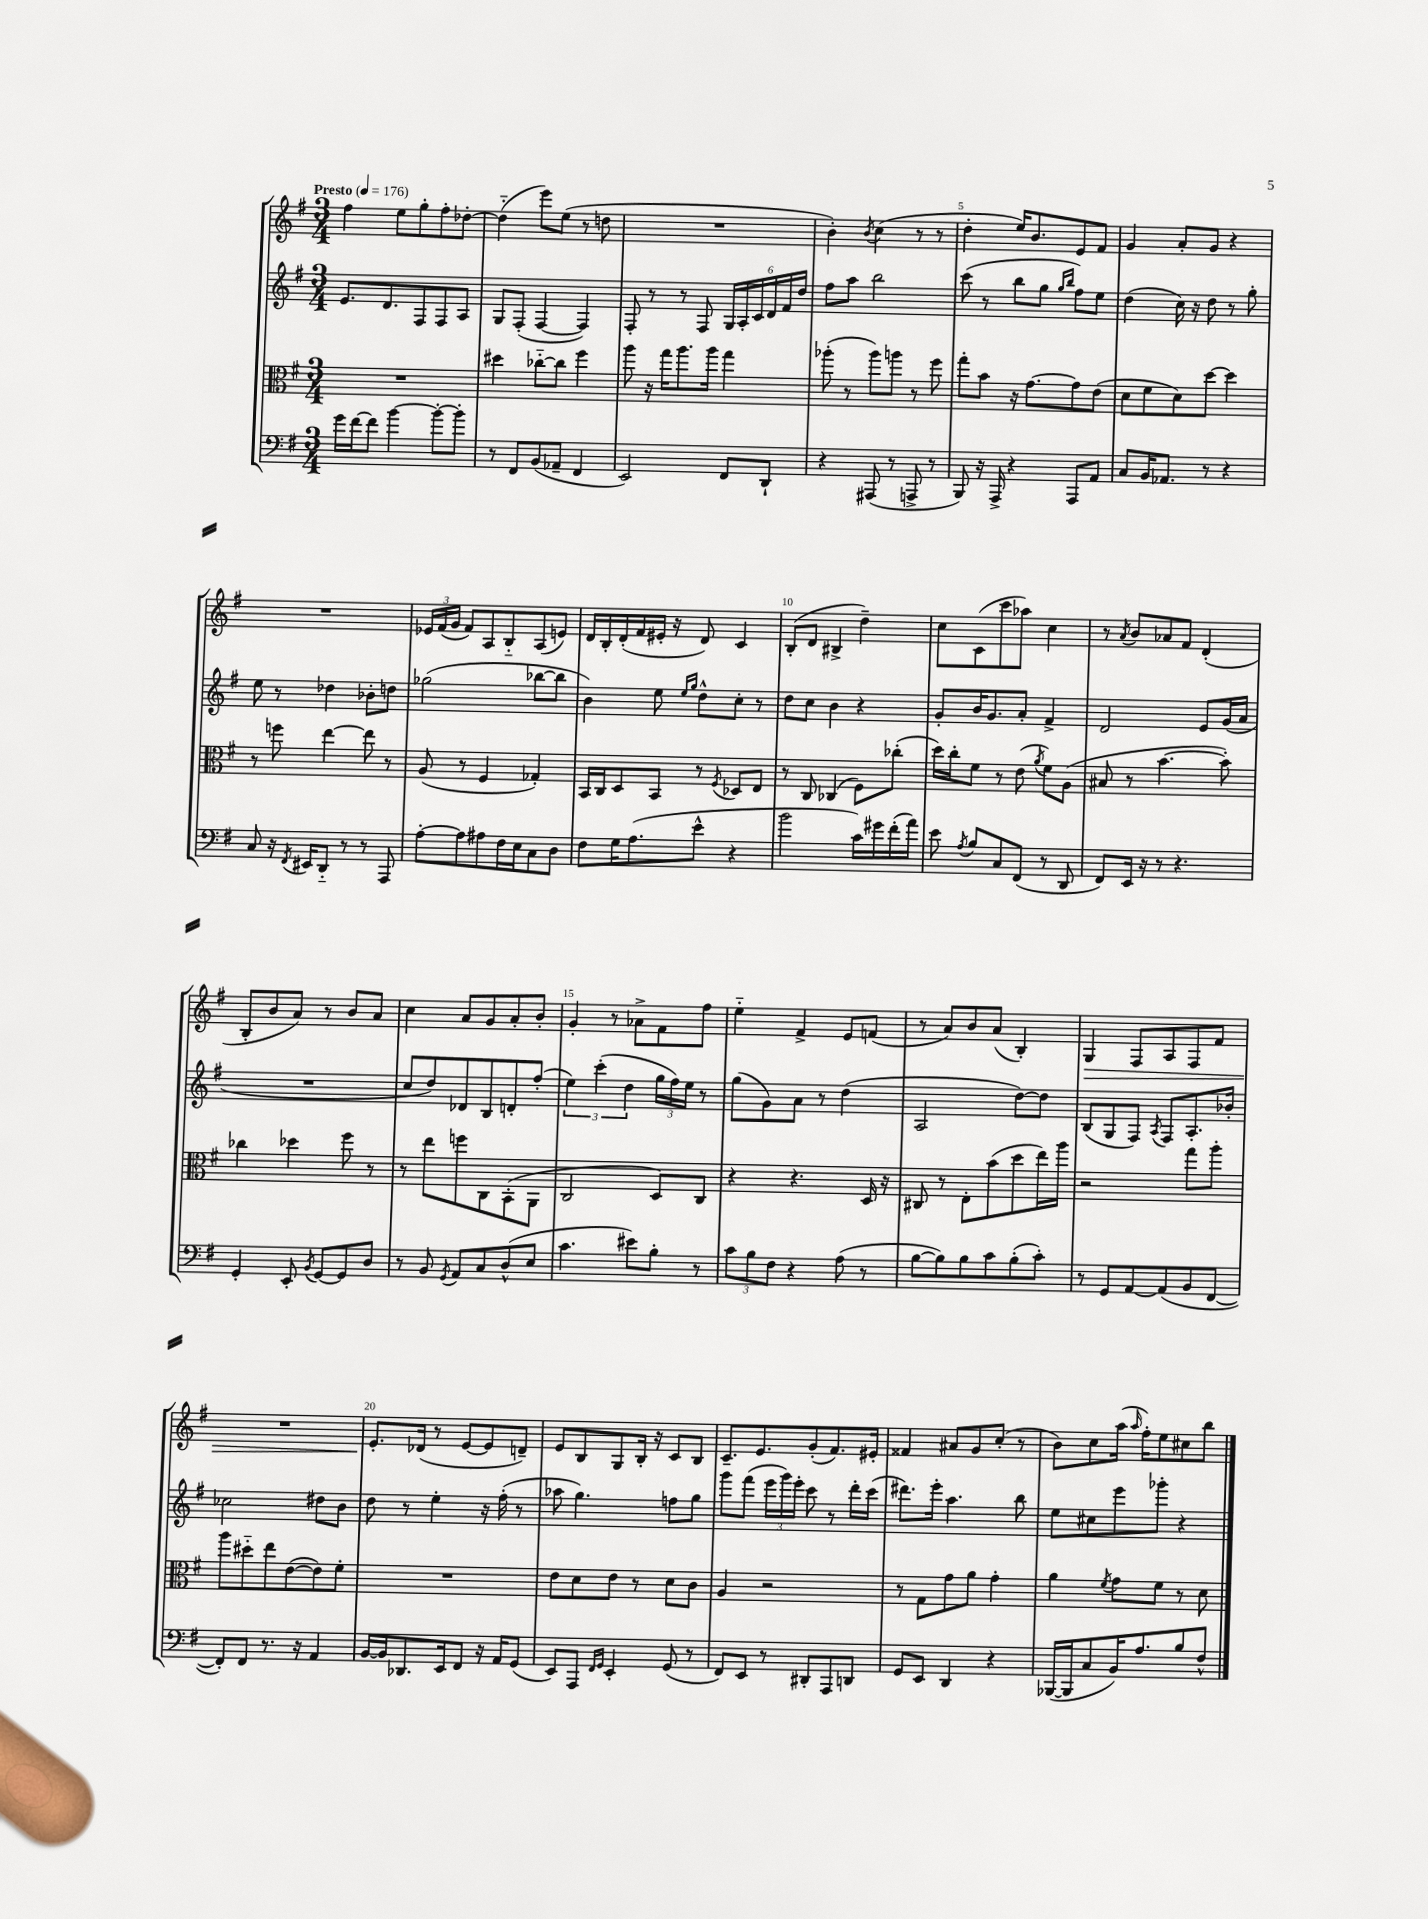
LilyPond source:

<<
\new StaffGroup <<
\new Staff = "s0" {
    \clef treble \key g \major \numericTimeSignature \time 3/4 \tempo "Presto" 4 = 176
    \autoBeamOff fis''4 e''8[ g''8-. fis''8-. des''8]~-. |
    des''4-_( e'''8[) e''8]( r8 d''8 |
    R2. |
    b'4-.) \acciaccatura { b'8 } c''4( r8 r8 |
    d''4-. e''16[) b'8. e'8 fis'8] |
    g'4 a'8[-. g'8] r4 |
    R2. |
    \tuplet 3/2 { ees'16[ fis'16( g'16] } fis'8[) a8 b8-_ a8( e'8]) |
    d'16[ b16-. d'16-.( fis'16 eis'16]-. r16 d'8) c'4 |
    b8[-.( d'8] bis4-> d''4--) |
    c''8[ c'8( c'''8 aes''8]) c''4 |
    r8 \acciaccatura { a'8 } b'8[ aes'8 fis'8] d'4-.( |
    b8[-. b'8 a'8]) r8 b'8[ a'8] |
    c''4 a'8[ g'8 a'8-. b'8]-. |
    g'4-. r8 aes'8[-> fis'8 fis''8] |
    e''4-_ fis'4-> e'8[ f'8]( |
    r8 a'8[) b'8 a'8]( b4-.) |
    g4\> fis8[ a8 fis8 fis'8] |
    R2. |
    e'8.[-.\! des'16]( r8 e'8[~ e'8 d'8]--) |
    e'8[ b8 g8 b16]-. r16 c'8[ b8] |
    c'8.[-- e'8. g'8-.( fis'8.) eis'16]-. |
    fisis'4 ais'8[ g'8 c''8]-.( r8 |
    b'8[) c''8 a''16]( \grace { a''16 } fis''16[-.) e''8 cis''8 b''8] \bar "|." |
}
\new Staff = "s1" {
    \clef treble \key g \major \numericTimeSignature \time 3/4
    \autoBeamOff e'8.[ d'8. fis8 fis8 a8] |
    g8[ fis8]-.( fis4~ fis4) |
    fis8-. r8 r8 fis8 \tuplet 6/4 { g16[ a16-. c'16 d'16 fis'16 d''16] } |
    fis''8[ a''8] b''2 |
    c'''8( r8 b''8[ g''8] \grace { g''16[ b''16] } fis''8[) e''8] |
    d''4( c''16) r16 d''8 r8 g''8-. |
    e''8 r8 des''4 bes'8[-. d''8] |
    ges''2( bes''8[~ bes''8] |
    b'4) e''8 \grace { e''16[ g''16] } d''8[-^ c''8]-. r8 |
    d''8[ c''8] b'4 r4 |
    g'8[-. b'16 g'8. a'8]-. fis'4-> |
    d'2 e'8[ g'16( a'16] |
    R2. |
    c''8[ d''8) des'8 b8 d'8-. fis''8]-.( |
    \tuplet 3/2 { e''4) c'''4-.( d''4 } \tuplet 3/2 { g''16[ fis''16) e''16] } r8 |
    g''8[( g'8) a'8] r8 d''4( |
    a2 d''8[~) d''8] |
    b8[( g8 fis8]) \acciaccatura { a8 } fis8[ a8.-. bes'16]-. |
    ces''2 dis''8[ b'8] |
    d''8 r8 e''4-. r16 fis''16-.( r8 |
    aes''8 g''4.) f''8[ g''8] |
    g'''8[ fis'''8]( \tuplet 3/2 { e'''16[ g'''16) e'''16]-. } c'''8 r8 d'''16[-. c'''16]( |
    dis'''8.[) e'''16]-. a''4. b''8 |
    e''8[ cis''8 e'''8 ges'''8]-. r4 \bar "|." |
}
\new Staff = "s2" {
    \clef alto \key g \major \numericTimeSignature \time 3/4
    \autoBeamOff R2. |
    dis''4 ces''8[~-_ ces''8] fis''4 |
    a''8 r16 g''16[ a''8. a''16] g''4 |
    aes''8-.( r8 aes''8[) a''8] r8 fis''8 |
    g''8[-. b'8] r16 g'8.[~ g'8 e'8]( |
    d'8[ fis'8 d'8) d''8]~ d''4 |
    r8 f''8 e''4~ e''8 r8 |
    a8( r8 fis4 ges4-.) |
    b,16[ c16 d8 b,8] r8 \acciaccatura { fis8 } des8[ e8] |
    r8 c8 ces4( fis8[) ces''8]-.( |
    d''16[) c''16-. fis'8] r8 e'8( \acciaccatura { a'8 } fis'8[) a8]( |
    bis8 r8 b'4.~ b'8-.) |
    ces''4 des''4 fis''8 r8 |
    r8 e''8[ f''8 c8 b,8-.( a,8] |
    c2 d8[) c8] |
    r4 r4. d16 r16 |
    cis8 r8 e8[-. b'8( d''8 e''16) a''16] |
    r2 g''8[ a''8]-. |
    a''8[ dis''8-_ e''8 e'8~( e'8) fis'8]-. |
    R2. |
    e'8[ d'8 e'8] r8 d'8[ c'8] |
    a4 r2 |
    r8 g8[ g'8 a'8] g'4-. |
    a'4 \acciaccatura { fis'8 } g'8[ fis'8] r8 d'8 \bar "|." |
}
\new Staff = "s3" {
    \clef bass \key g \major \numericTimeSignature \time 3/4
    \autoBeamOff g'16[ fis'16~ fis'8] b'4~ b'8[~-. b'8]-. |
    r8 fis,8[ b,8( aes,8]-- fis,4 |
    e,2) fis,8[ d,8]-! |
    r4 ais,,8( r8 a,,8-> r8 |
    b,,8) r16 a,,16-> r4 a,,8[ a,8] |
    c8[ b,16 aes,8.] r8 r4 |
    c8 r16 \acciaccatura { fis,8 } eis,16[ d,8]-_ r8 r8 a,,8 |
    a8[~-. a8 ais8 fis16 e16 c8 d8] |
    fis8[ g16 a8.( e'8]-^ r4 |
    b'2 c'16[) gis'16 fis'16-.( a'16]) |
    e'8 \acciaccatura { a8 } b8[ c8 fis,8]( r8 d,8 |
    fis,8[) e,16] r16 r8 r4. |
    g,4-. e,8-. \acciaccatura { b,8 } g,8[~ g,8 d8] |
    r8 b,8 \acciaccatura { g,8 } a,8[ c8 d8-^( e8] |
    c'4. eis'8[) b8]-. r8 |
    \tuplet 3/2 { c'8[ b8 fis8] } r4 a8( r8 |
    b8[~ b8) b8 c'8 b8-.( c'8]-.) |
    r8 g,8[ a,8~ a,8( b,8 fis,8]~ |
    fis,8[-.) fis,8] r8. r16 a,4 |
    b,16[~ b,16 des,8. e,16 fis,8] r16 a,16[ g,8]( |
    e,8[) a,,8] \grace { fis,16[ g,16] } e,4-. g,8( r8 |
    fis,8[) e,8] r8 dis,8[-. a,,8 d,8] |
    g,8[ e,8] d,4 r4 |
    bes,,16[~( bes,,16 c8 b,16) a8. b8 fis8]-^ \bar "|." |
}
>>
>>
\layout { \context { \Score \override BarNumber.break-visibility = ##(#f #t #t) barNumberVisibility = #(every-nth-bar-number-visible 5) } }
